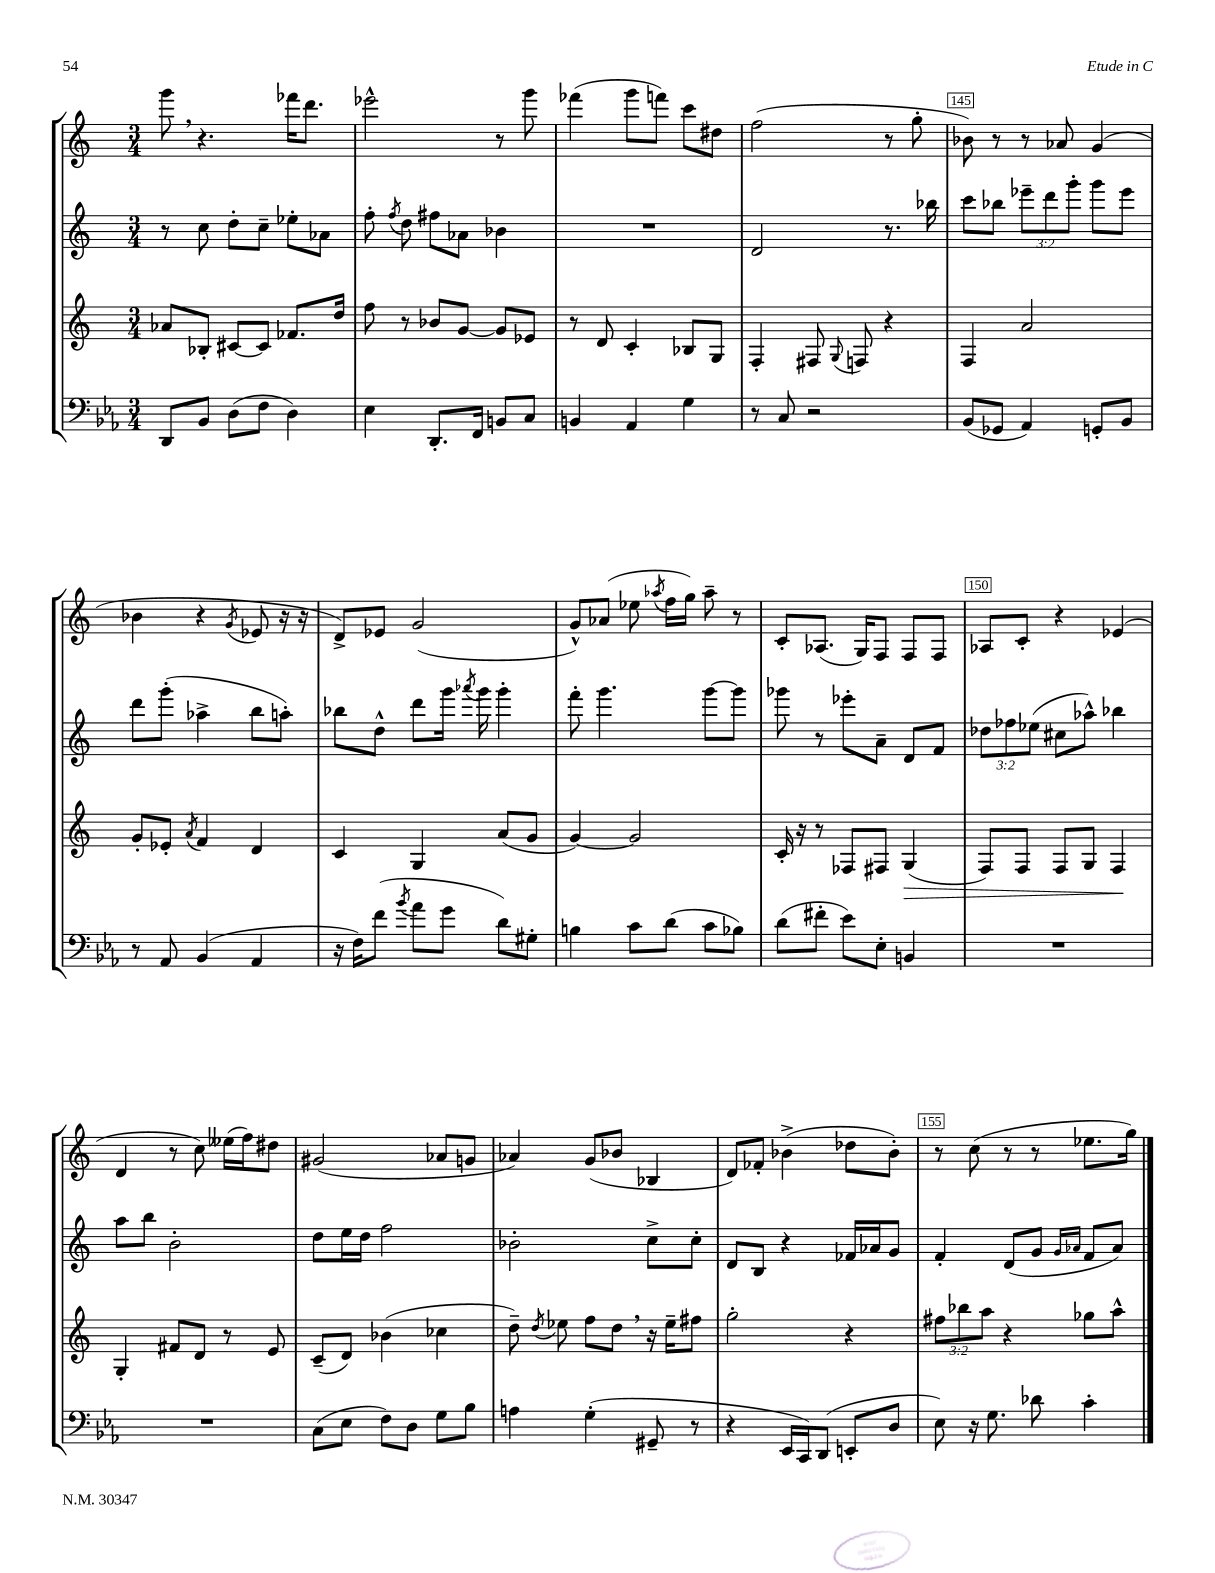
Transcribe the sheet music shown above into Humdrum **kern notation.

**kern	**kern	**kern	**kern
*staff4	*staff3	*staff2	*staff1
*clefF4	*clefG2	*clefG2	*clefG2
*k[b-e-a-]	*k[]	*k[]	*k[]
*M3/4	*M3/4	*M3/4	*M3/4
8DD/L	8a-/L	8r	8ggg\
8BB-/J	8B-'/J	8cc\	4.r
(8D\L	[8c#/L	8dd'\L	.
8F\J	8c#/]J	8cc~\J	.
4D\)	8.f-/L	8ee-'\L	16fff-\LK
.	.	.	8.ddd\J
.	.	8a-\J	.
.	16dd/Jk	.	.
=	=	=	=
4E-\	8ff\	8ff'\	2eee-^^\
.	.	8qff/	.
.	8r	8dd\	.
8.DD'/L	8b-/L	8ff#\L	.
.	[8g/J	8a-\J	.
16FF/Jk	.	.	.
8BB/L	8g/]L	4b-\	8r
8C/J	8e-/J	.	8ggg\
=	=	=	=
4BB/	8r	2.r	(4fff-\
.	8d/	.	.
4AA-/	4c'/	.	8ggg\L
.	.	.	8fff\J)
4G\	8B-/L	.	8ccc\L
.	8G/J	.	8dd#\J
=	=	=	=
8r	4F'/	2d/	(2ff\
8C/	.	.	.
2r	8F#/	.	.
.	8qqG/	.	.
.	8F/	.	.
.	4r	8.r	8r
.	.	.	8gg'\
.	.	16bb-\	.
=	=	=	=
(8BB-/L	4F/	8ccc\L	8b-\)
8GG-/J	.	8bb-\J	8r
4AA-/)	2a/	12eee-~\L	8r
.	.	12ddd\	.
.	.	.	8a-/
.	.	12ggg'\J	.
8GG'/L	.	8ggg\L	(4g/
8BB-/J	.	8eee-\J	.
=	=	=	=
8r	8g'/L	8ddd\L	4b-\
8AA-/	8e-'/J	(8ggg'\J	.
.	8qa/	.	.
(4BB-/	4f/	4aa-^\	4r
.	.	.	8qg/
4AA-/	4d/	8bb\L	8e-/
.	.	8aa'\J)	16r
.	.	.	16r
=	=	=	=
16r	4c/	8bb-\L	8d^/L)
16F\LK)	.	.	.
(8f\J	.	8dd^^\J	8e-/J
8qb-/	.	.	.
8a-\L	4G/	8ddd\L	(2g/
8g\J	.	16ggg\Jk	.
.	.	8qaaa-/	.
.	.	16ggg\	.
8d\L)	(8a/L	4ggg'\	.
8G#'\J	8g/J	.	.
=	=	=	=
4B\	[4g/)	8fff'\	8g^^/L)
.	.	4.ggg\	(8a-/J
8c\L	2g/]	.	8ee-\
.	.	.	8qaa-/
(8d\J	.	.	16ff\LL
.	.	.	16gg\JJ)
8c\L	.	[8ggg\L	8aa-~\
8B-\J)	.	8ggg\]J	8r
=	=	=	=
(8d\L	16c'/	8ggg-\	8c'/L
.	16r	.	.
8f#'\J	8r	8r	(8.A-/J
8e-\L)	8F-/L	8eee-'\L	.
.	.	.	16G/LK)
8E-'\J	8F#/J	8a~\J	8F/J
4BB/	(4G/	8d/L	8F/L
.	.	8f/J	8F/J
=	=	=	=
2.r	8F/L)	12dd-\L	8A-/L
.	.	12ff-\	.
.	8F/J	.	8c'/J
.	.	(12ee-\J	.
.	8F/L	8cc#\L	4r
.	8G/J	8aa-^^\J)	.
.	4F/	4bb-\	(4e-/
=	=	=	=
2.r	4G'/	8aa\L	4d/
.	.	8bb\J	.
.	8f#/L	2b'\	8r
.	8d/J	.	8cc\)
.	8r	.	(16ee--\LL
.	.	.	16ff\J)
.	8e/	.	8dd#\J
=	=	=	=
(8C\L	(8c~/L	8dd\L	(2g#/
8E-\J	8d/J)	16ee\L	.
.	.	16dd\JJ	.
8F\L)	(4b-\	2ff\	.
8D\J	.	.	.
8G\L	4cc-\	.	8a-/L
8B-\J	.	.	8g/J
=	=	=	=
4A\	8dd~\)	2b-'\	4a-/)
.	8qdd/	.	.
.	8ee-\	.	.
(4G'\	8ff\L	.	(8g/L
.	8dd\J	.	8b-/J
8GG#~/	16r	8cc^\L	4B-/
.	16ee-~\LK	.	.
8r	8ff#\J	8cc'\J	.
=	=	=	=
4r	2gg'\	8d/L	8d/L)
.	.	8B/J	8f-'/J
16EE-/LL	.	4r	(4b-^\
16CC/J)	.	.	.
(8DD/J	.	.	.
8EE'/L	4r	16f-/LL	8dd-\L
.	.	16a-/J	.
8D/J	.	8g/J	8b-'\J)
=	=	=	=
8E-\)	12ff#\L	4f'/	8r
.	12bb-\	.	.
16r	.	.	(8cc\
.	12aa\J	.	.
8.G\	.	.	.
.	4r	(8d/L	8r
8d-\	.	8g/J	8r
.	.	16qqg/LL	.
.	.	16qqa-/JJ	.
4c'\	8gg-\L	8f/L	8.ee-\L
.	8aa^^\J	8a-/J)	.
.	.	.	16gg\Jk)
==	==	==	==
*-	*-	*-	*-
